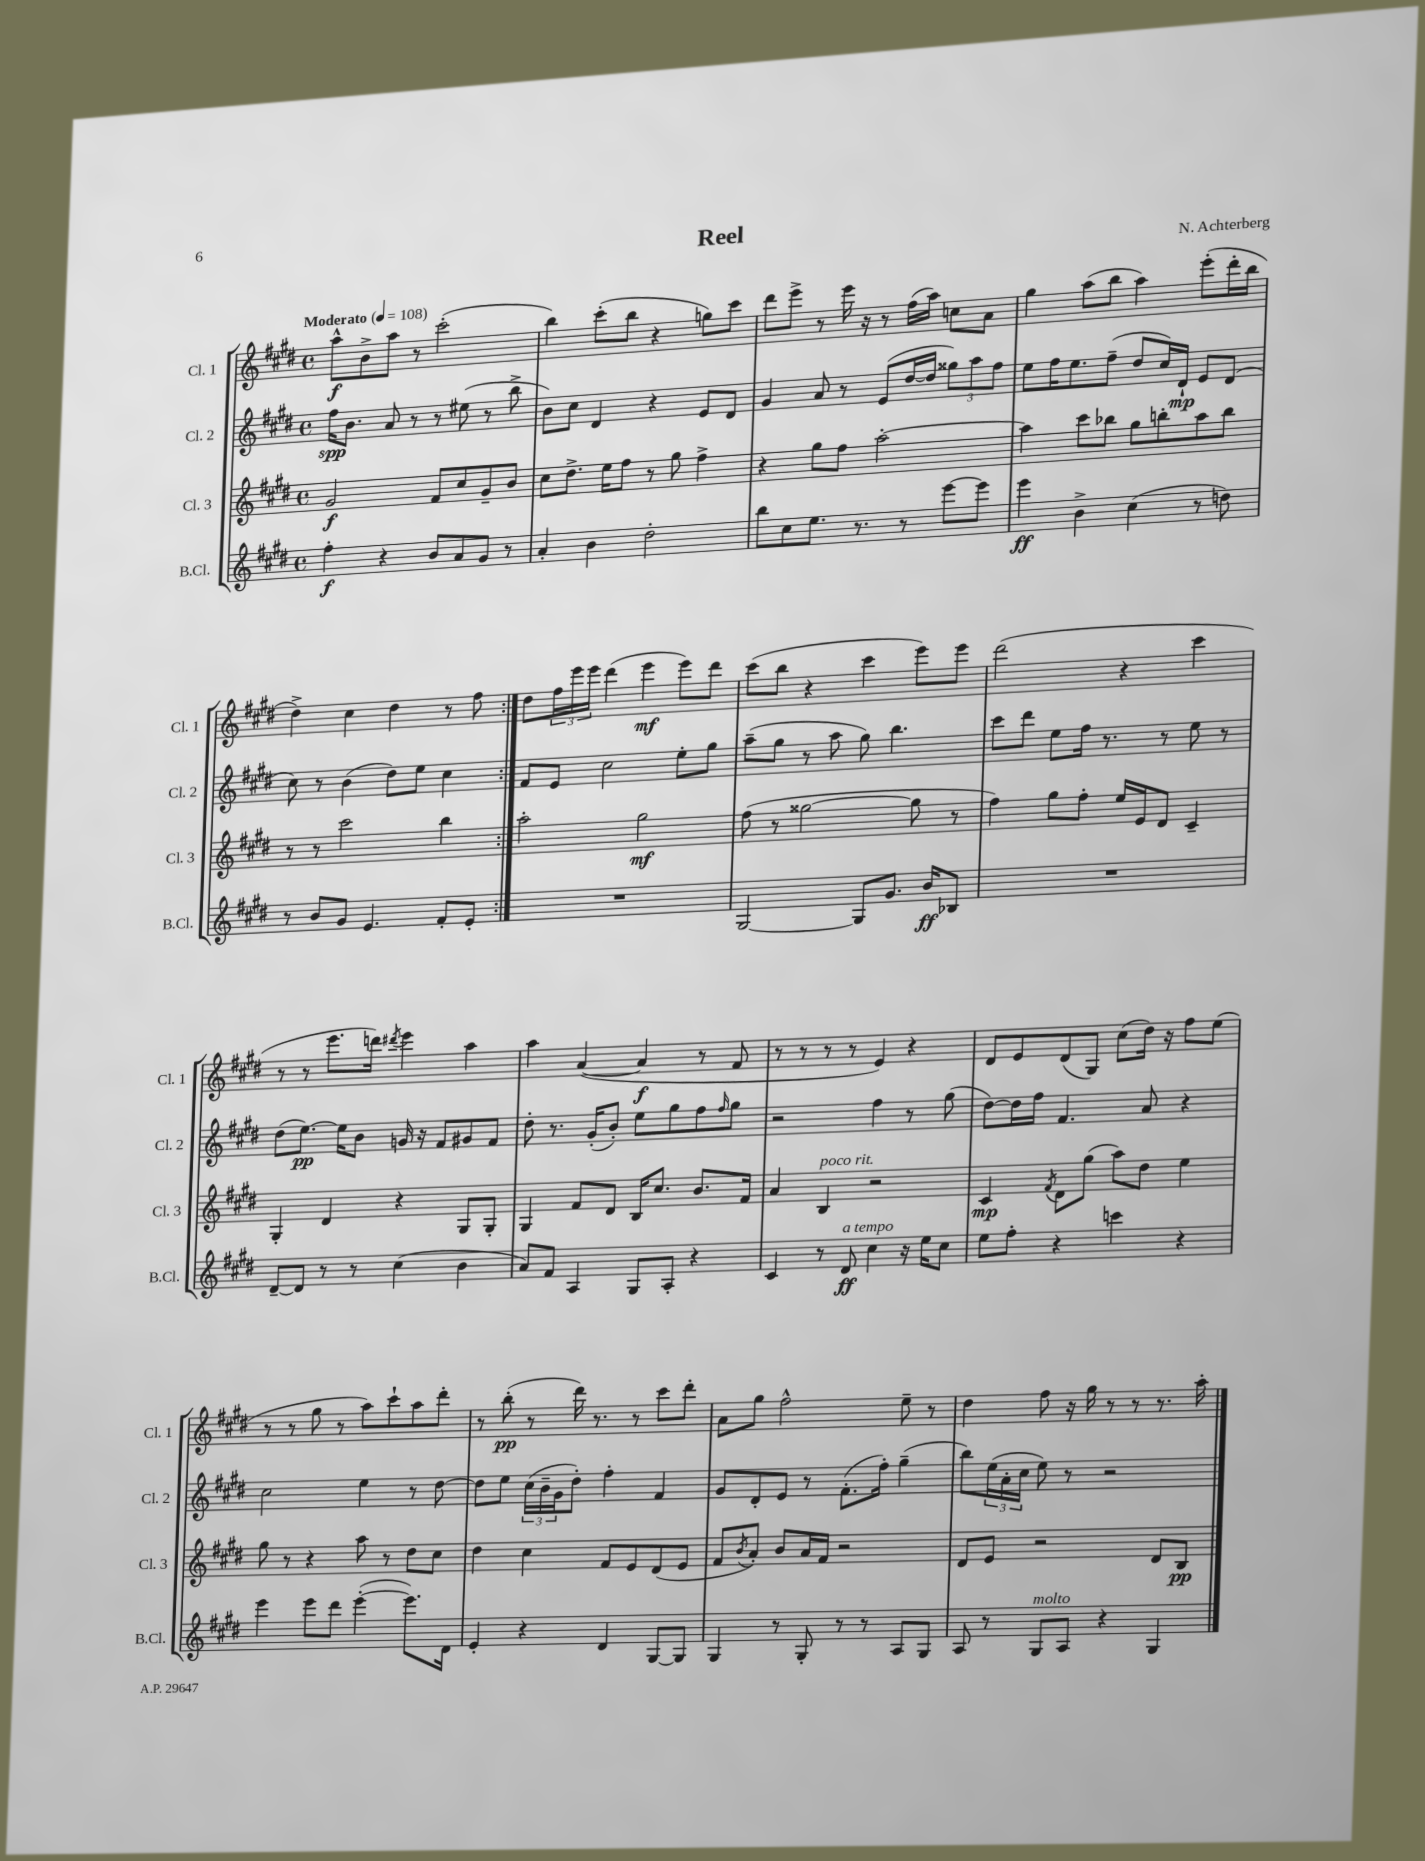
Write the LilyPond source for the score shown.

\header { title = "Reel" composer = "N. Achterberg" }
<<
\new StaffGroup <<
\new Staff = "s0" \with { instrumentName = "Cl. 1" shortInstrumentName = "Cl. 1" } {
    \clef treble \key e \major \defaultTimeSignature \time 4/4 \tempo "Moderato" 4 = 108
    \repeat volta 2 { a''8-^\f b'8-> a''8 r8 cis'''2-.( |
    b''4) cis'''8-.( b''8 r4 g''8) cis'''8 |
    dis'''8 e'''8-> r8 e'''16 r16 r8 fis''16( a''16) c''8 a'8 |
    gis''4 a''8( b''8 a''4) e'''8-.( dis'''16-. b''16 |
    dis''4->) cis''4 dis''4 r8 fis''8 | }
    dis''8 \tuplet 3/2 { fis''16 e'''16 e'''16 } dis'''4( e'''4\mf e'''8) dis'''8 |
    cis'''8( b''8 r4 cis'''4 e'''8) e'''8 |
    dis'''2( r4 cis'''4 |
    r8 r8 e'''8. d'''16) \acciaccatura { dis'''8 } e'''4 a''4 |
    a''4 a'4~( a'4\f r8 fis'8 |
    r8 r8 r8 r8 e'4) r4 |
    dis'8 e'8 dis'8( gis8) cis''8( dis''16) r16 fis''8 e''8( |
    r8 r8 gis''8 r8 a''8) cis'''8-! a''8 dis'''8-. |
    r8 b''8-.\pp( r8 dis'''16) r8. r8 cis'''8 dis'''8-. |
    a'8 gis''8 fis''2-^ e''8-- r8 |
    dis''4 fis''8 r16 gis''16 r8 r8 r8. a''16-. \bar "|." |
}
\new Staff = "s1" \with { instrumentName = "Cl. 2" shortInstrumentName = "Cl. 2" } {
    \clef treble \key e \major \defaultTimeSignature \time 4/4
    \repeat volta 2 { fis''16\spp b'8. a'8 r8 r8 eis''8( r8 b''8-> |
    b'8) cis''8 dis'4 r4 e'8 dis'8 |
    gis'4 a'8 r8 e'8( dis''16~ dis''16 \tuplet 3/2 { gisis''8) a''8 fis''8 } |
    e''8 fis''16 e''8. fis''8--( dis''8 cis''16) dis'16-!\mp e'8 dis'8( |
    cis''8) r8 b'4( dis''8) e''8 cis''4 | }
    fis'8 e'8 cis''2 e''8-. gis''8 |
    a''8--( gis''8 r8 a''8 gis''8) b''4. |
    cis'''8 dis'''8 e''8 fis''16 r8. r8 e''8 r8 |
    dis''8( e''8.~\pp) e''16 b'8 g'16 r16 fis'8 gis'8 fis'8 |
    dis''8-. r8. gis'16-.( b'8-.) e''8 gis''8 fis''8 \grace { fis''16 } gis''8 |
    r2 fis''4 r8 gis''8( |
    dis''8~) dis''16 fis''16 fis'4. a'8 r4 |
    cis''2 e''4 r8 dis''8~ |
    dis''8 e''8 \tuplet 3/2 { cis''16( b'16-- gis'16 } dis''8-.) fis''4-. fis'4 |
    gis'8 dis'8-. e'8 r8 fis'8.-.( fis''16-.) gis''4--( |
    b''8) \tuplet 3/2 { e''16( a'16-. cis''16 } e''8) r8 r2 \bar "|." |
}
\new Staff = "s2" \with { instrumentName = "Cl. 3" shortInstrumentName = "Cl. 3" } {
    \clef treble \key e \major \defaultTimeSignature \time 4/4
    \repeat volta 2 { gis'2\f fis'8 cis''8 gis'8-- b'8 |
    cis''8 dis''8.-> e''16 fis''8 r8 gis''8 fis''4-> |
    r4 gis''8 fis''8 a''2~-. |
    a''4 cis'''8 bes''8 gis''8 b''8-. a''8 b''8 |
    r8 r8 cis'''2 b''4 | }
    a''2-. gis''2\mf |
    fis''8( r8 gisis''2~ gisis''8 r8 |
    fis''4) gis''8 fis''8-. e''16 e'16 dis'8 cis'4-- |
    gis4-. dis'4 r4 gis8 gis8-. |
    gis4 fis'8 dis'8 b16 cis''8. b'8. fis'16 |
    a'4 b4^\markup { \italic "poco rit." } r2 |
    cis'4\mp \acciaccatura { fis'8 } dis'8 gis''8( a''8) dis''8 e''4 |
    gis''8 r8 r4 a''8 r8 dis''8 cis''8 |
    dis''4 cis''4 fis'8 e'8 dis'8( e'8 |
    fis'8 \acciaccatura { b'8 } a'8-.) b'8 a'16 fis'16 r2 |
    dis'8 e'8 r2 dis'8 b8\pp \bar "|." |
}
\new Staff = "s3" \with { instrumentName = "B.Cl." shortInstrumentName = "B.Cl." } {
    \clef treble \key e \major \defaultTimeSignature \time 4/4
    \repeat volta 2 { fis''4-.\f r4 b'8 a'8 gis'8 r8 |
    a'4-. b'4 dis''2-. |
    b''8 cis''8 e''8. r8. r8 e'''8~ e'''8 |
    e'''4\ff b'4-> cis''4( r8 d''8) |
    r8 b'8 gis'8 e'4. fis'8-. e'8-. | }
    R1 |
    gis2~ gis8 gis'8. b'16\ff bes8 |
    R1 |
    dis'8~-- dis'8 r8 r8 cis''4( b'4 |
    a'8) fis'8 a4 gis8 a8-. r4 |
    cis'4 r8 dis'8\ff^\markup { \italic "a tempo" } cis''4 r16 e''16 cis''8 |
    e''8 fis''8-. r4 c'''4 r4 |
    e'''4 e'''8 dis'''8 e'''4~-.( e'''8.) dis'16 |
    e'4-. r4 dis'4 gis8~ gis8 |
    gis4 r8 gis8-. r8 r8 a8 gis8 |
    a8 r8 gis8^\markup { \italic "molto" } a8 r4 gis4 \bar "|." |
}
>>
>>
\layout { \context { \Score \remove "Bar_number_engraver" } }
